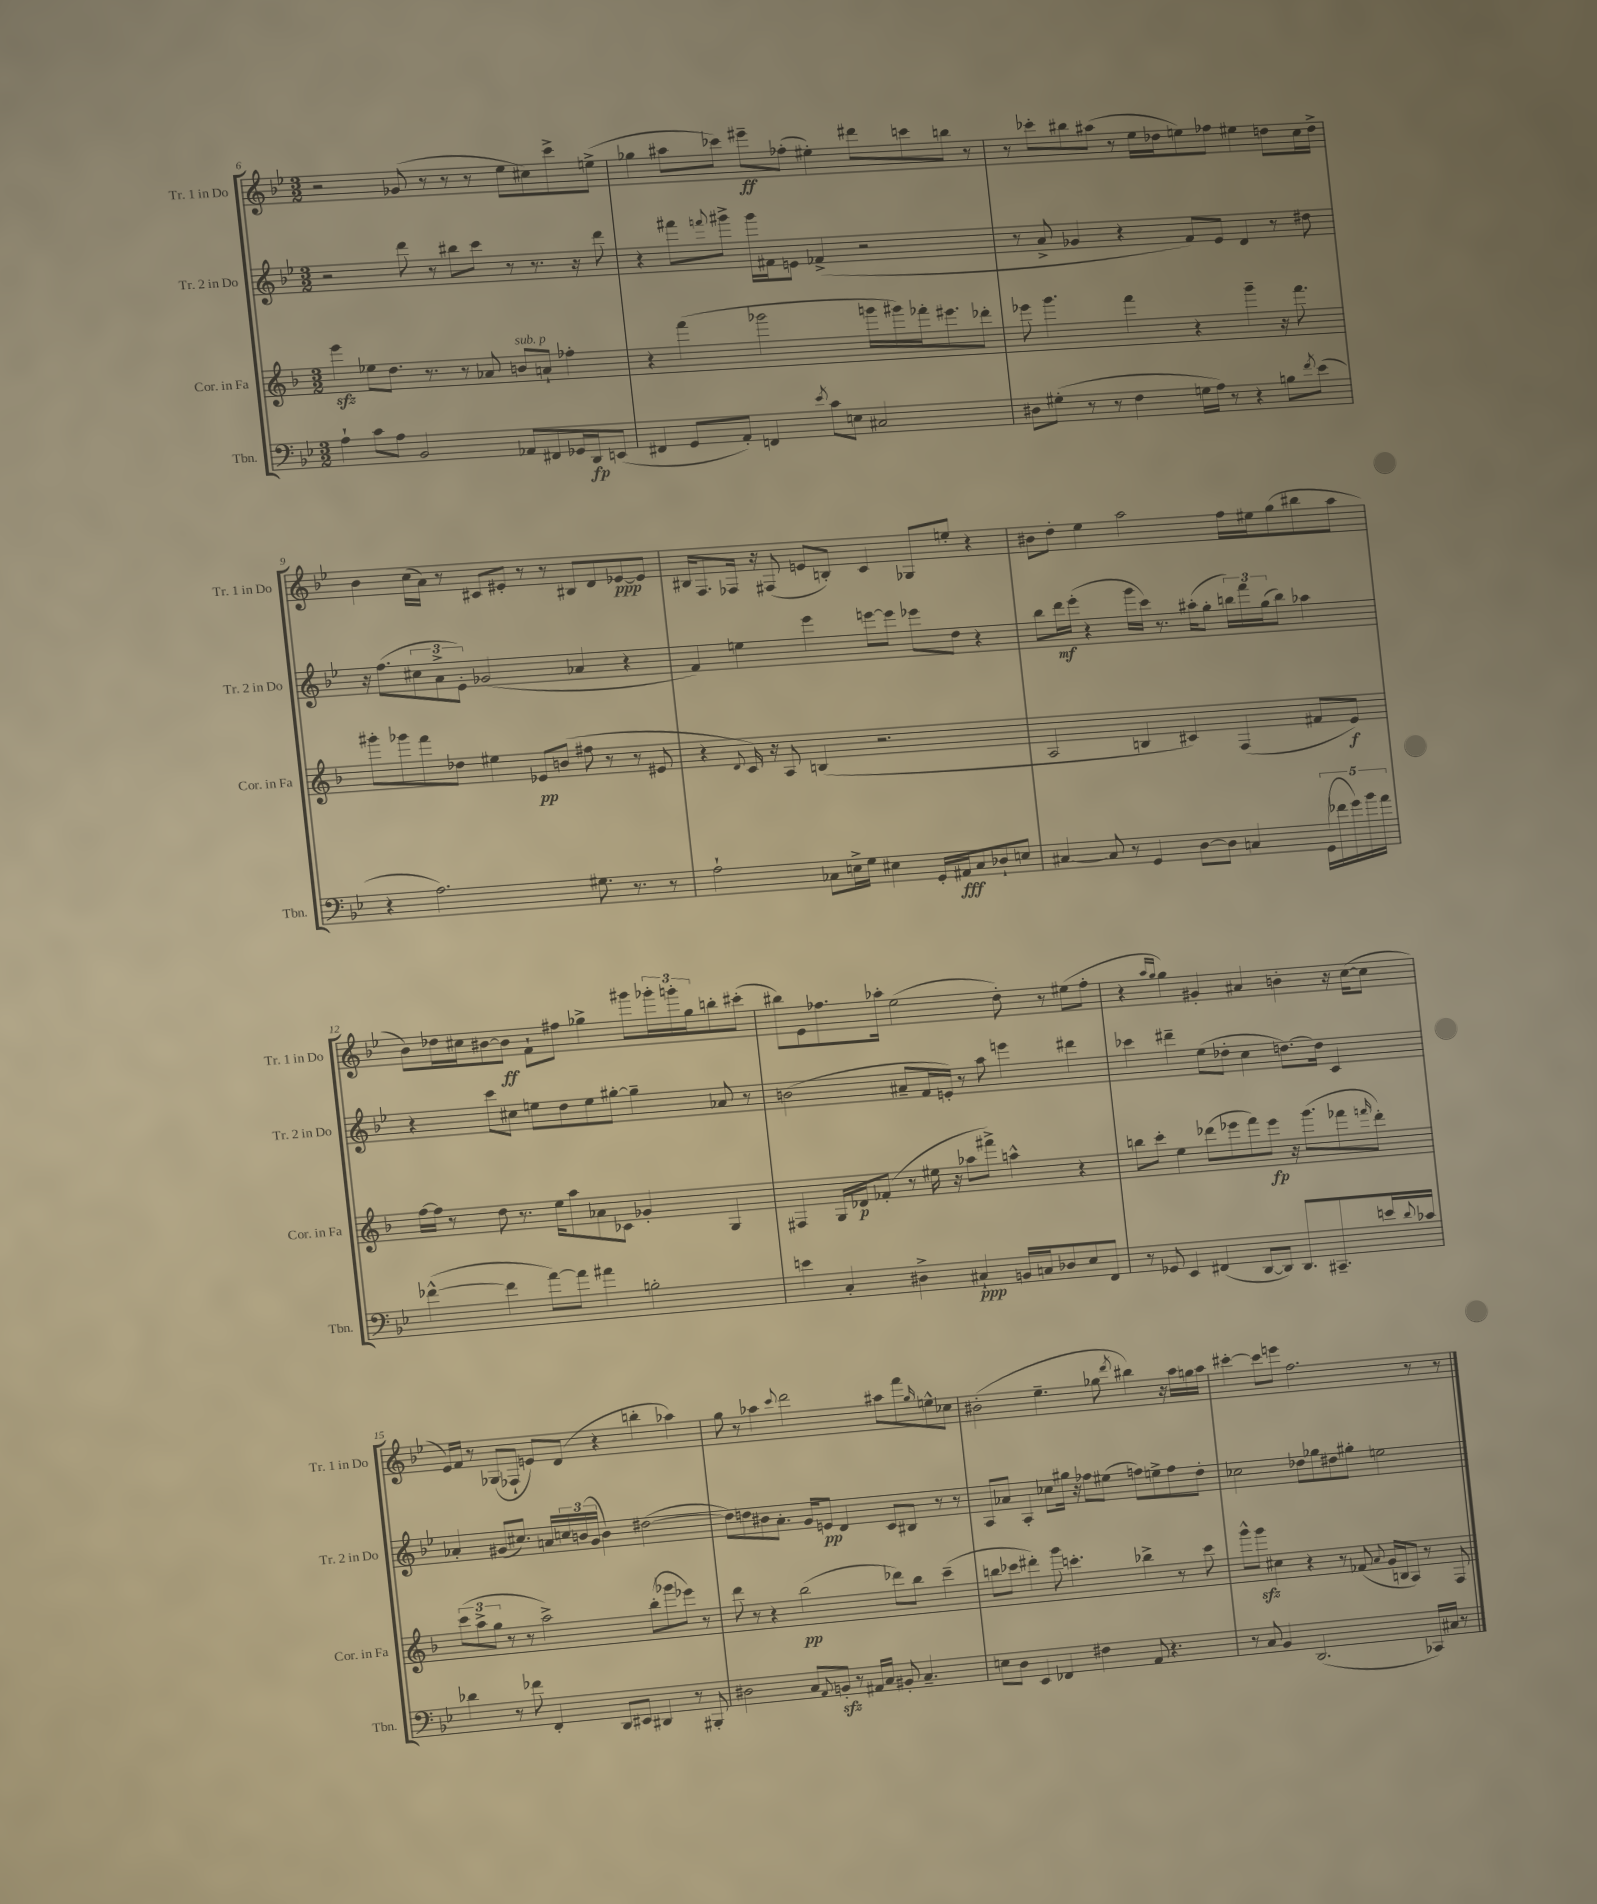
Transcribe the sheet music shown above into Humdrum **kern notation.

**kern	**kern	**kern	**kern
*staff4	*staff3	*staff2	*staff1
*clefF4	*clefG2	*clefG2	*clefG2
*k[b-e-]	*k[b-]	*k[b-e-]	*k[b-e-]
*M3/2	*M3/2	*M3/2	*M3/2
4A`\	4eee\	2r	2r
8c\L	8ee-\L	.	.
8A\J	8.dd\J	.	.
2BB-/	.	8ddd\	(8g-/
.	8.r	.	.
.	.	8r	8r
.	8r	8bb#\L	8r
.	8a-/	8ccc\J	8r
8AA-/L	8b/L	8r	8ee-\L
8FF#/	8a`/J	8.r	8cc#\)
16GG-/L	4ff-'\	.	8ccc^\
16DD/J	.	16r	.
(8EE/J	.	8ddd\	(8ee^\J
=	=	=	=
4FF#/	4r	4r	4gg-\
8GG/L	(4fff\	8fff#\L	8aa#\L
.	.	8qqfff/	.
8AA'/J)	.	8ggg#^\J	8ccc-\J)
4FF/	2ggg-\	16ggg#\LL	8eee#~\L
.	.	16f#\J	.
.	.	8e\J	(8ff-'\J
8qe-/	.	.	.
8c\L	.	(4f-^/	4ee#'\)
8E\J	.	.	.
2C#/	16ggg\LL	2r	8ddd#\L
.	16ggg#\)	.	.
.	16fff-'\J	.	8ccc\
.	8.eee#\	.	.
.	.	.	8bb\J
.	8ddd-'\J	.	8r
=	=	=	=
8D#\L	8eee-\	8r	8r
(8G#'\J	4.ggg\	8a^/	8ccc-'\L
8r	.	4g-/	8bb#\
8r	.	.	(8aa#\J
4F\	4fff\	4r	8r
.	.	.	16ee-\LL
.	.	.	16dd-\J
16G\LL	4r	8f/L)	8ee\)
16A\JJ)	.	.	.
8r	.	8e-/J	8ff-\J
4r	4ggg~\	4d/	4ee#\
8B\L	16r	8r	8dd\L
.	8.fff\	.	.
8qf/	.	.	.
(8e-\J	.	8dd#\	16cc\L
.	.	.	16dd^\JJ
=	=	=	=
4r	8ggg#'\L	16r	4b-\
.	.	(8.ff\L	.
.	8ggg-\	.	.
2.A\)	8fff\	12cc#\	(16cc\LL
.	.	.	16a\JJ)
.	.	12a^\	.
.	8dd-\J	.	8r
.	.	12e-'\J)	.
.	4ee#\	(2g-/	8c#/L
.	.	.	8e#'/J
.	8e-/L	.	8r
.	(8b/J	.	8r
8.G#\	8ff#\	4a-/	8B#/L
.	8r	.	8d/
8.r	.	.	.
.	8r	4r	[8e-/
8r	8e#/	.	8e-/]J
=	=	=	=
2A`\	4r	4f/)	16B#/LK
.	.	.	8.F/
.	8qqd/	.	.
.	16c/)	4ee\	16F-/Jk
.	16r	.	16r
.	8A/	.	(8F#/
8C-\L	(4B/	4eee-\	8e/L
16E^\L	.	.	8B'/J)
16G\JJ	.	.	.
4E#\	2.r	[8eee\L	4c/
.	.	8eee\]J	.
16GG'/LL	.	8eee-\L	8G-/L
16AA#/J	.	.	.
8C-/	.	8dd\J	8ee'/J
8D-`/	.	4r	4r
8E/J	.	.	.
=	=	=	=
[4C#/	2A/	8bb-\L	8b#\L
.	.	16ddd\L	8dd'\J
.	.	(16eee-'\JJ	.
8C#/]	.	4r	4ee-\
8r	.	.	.
4GG/	4B/	16ggg\LL	2aa\
.	.	16ccc\JJ)	.
.	.	8.r	.
[8D\L	4c#/)	.	.
.	.	(16aa#'\LK	.
8D\]J	.	8gg'\J	.
4C/	(4F/	24bb\LL)	16ff\LL
.	.	24fff\	.
.	.	.	16ee#\J
.	.	(24gg\J	.
.	.	8bb\J)	(8gg\
(20GG\LL	8f#/L	4aa-\	8bb#\
20f-\	.	.	.
20g\)	.	.	.
.	8e/J)	.	8aa\J
20b-\	.	.	.
20a\JJ	.	.	.
=	=	=	=
([4f-^^\	[16ff\LL	4r	8b-\L)
.	16ff\]JJ	.	.
.	8r	.	16dd-\L
.	.	.	16cc#\J
4f-\]	8dd\	8ccc\L	[8b#\
.	8.r	8cc#\J	8b#\]J
[8a\L)	.	8ee\L	8f`\L
.	16ee\LK	.	.
8a\]J	8aa\	8dd\	8ff#\J
4a#\	8a-\	8ee\	4gg-^\
.	8c-\J	[8gg#'\J	.
2B'\	4g-'/	4gg#~\]	8ggg#\L
.	.	.	24ggg-'\L
.	.	.	24ggg'\
.	.	.	24gg-\J
.	4G/	8a-/	8bb'\
.	.	8r	(8ccc#'\J
=	=	=	=
4e\	4F#/	(2b\	8bb#\L)
.	.	.	8e-\
4C'/	16G/LL	.	8.ff-\
.	16d-/J	.	.
.	(8f-'/J	.	.
.	.	.	16aa-'\Jk
4D#^\	8r	8a#~/L	(2ee-\
.	16ee#\	16f/L	.
.	16r	16e'/JJ)	.
4C#`/	8aa-\L	8r	.
.	8fff#^\J)	8aa\	.
16BB/LL	4aa^^\	4eee\	8dd'\)
16C/J	.	.	.
8D-/	.	.	8r
8E-/	4r	4ddd#\	(8ee#\L
8FF/J	.	.	8ff-'\J
=	=	=	=
8r	8bb\L	4ccc-\	4r
8GG-/	8ccc'\J	.	.
.	.	.	16qqaa/LL
.	.	.	16qqgg/JJ
4EE-/	4ee\	4ddd#~\	4gg\)
(4FF#/	(8ddd-\L	(8ee-\L	4g#'/
.	8eee-\	8dd-'\J	.
[8DD/L	8fff\)	4cc\	4a#/
8DD/]J)	8eee-\J	.	.
8.DD/L	16r	[8.dd\L)	4b'\
.	(8.ggg\L	.	.
8.CC#~/	.	16dd\]Jk	.
.	8fff-\	4c/	16r
.	.	.	([16cc\LK
.	16qqfff/	.	.
16e/L	8ddd-'\J)	.	8cc\]J
8qqd/	.	.	.
16c-/JJ	.	.	.
=	=	=	=
4d-\	(12ccc\L	4a-'/	16e-/LL)
.	.	.	16f/JJ
.	12aa^\	.	.
.	.	.	8r
.	12gg\J	.	.
8r	8r	(8g#/L	(8G-/L
8f-\	8r	8.cc#/J)	8F-`/J
4FF'/	2aa^\)	.	8e/L)
.	.	16a/LL	.
.	.	24cc/	(8d/J
.	.	(24b/	.
.	.	24g#/JJ	.
8DD/L	.	4b\)	4r
8EE#/J	.	.	.
4DD#/	(8bb-'\L	([2dd#\	4bb'\
.	8ggg-\	.	.
8r	8eee-\J)	.	4aa-\)
8BBB#'/	8r	.	.
=	=	=	=
2D#\	8ddd\	8dd#\]L)	8gg\
.	8r	8dd\	8r
.	4r	8b#\	4aa-\
.	.	8.a'\J	.
.	.	.	8qqccc/
8C/L	(2bb-\	.	2ddd\
.	.	16g/LK	.
8qqAA/	.	.	.
8BB'/J	.	8e/J	.
8r	.	4d/	.
16AA#/LL	.	.	.
16C/JJ	.	.	.
8BB#'/	8ddd-\L)	8c/L	8aa#\L
4.C~/	8bb-\J	8B#/J	8fff\
.	.	.	16qqgg/
.	(4ccc~\	8r	8ee^^\
.	.	8r	8cc-\J
=	=	=	=
8E\L	8bb\L	8A/L	(2b#'\
8D\J	8ccc-\J	8a-/J	.
4EE-/	4ddd#'\)	4A'/	.
4FF-/	8ggg\	8cc-\L	4.ee-~\
.	4.ccc'\	16gg#\Jk	.
.	.	16r	.
4F#\	.	8ff-\L	.
.	.	(8ee#\J	8gg-\
.	.	.	8qddd/
8AA/	4bb-^\	8ff\L)	4bb#\)
4.r	.	8ee^\	.
.	8r	8ff\	16r
.	.	.	16aa\LL
.	8ccc\	8dd'\J	16gg\
.	.	.	16aa\JJ
=	=	=	=
8r	8ggg^^\L	2cc-\	[4ccc#'\
8C/	8ggg\J	.	.
4BB-/	4cc#\	.	8ccc#\]L
.	.	.	8eee\J
(2.DD/	4r	8dd-\L	2.ff\
.	.	8gg-\	.
.	8r	8dd#\	.
.	(8f-/	8gg#'\J	.
.	8qqa/	.	.
.	16g/LL	2ee\	.
.	16B/J	.	.
.	8A/J)	.	.
16CC-/LL)	8r	.	8r
16C#/JJ	.	.	.
8r	8F/	.	8r
==	==	==	==
*-	*-	*-	*-
